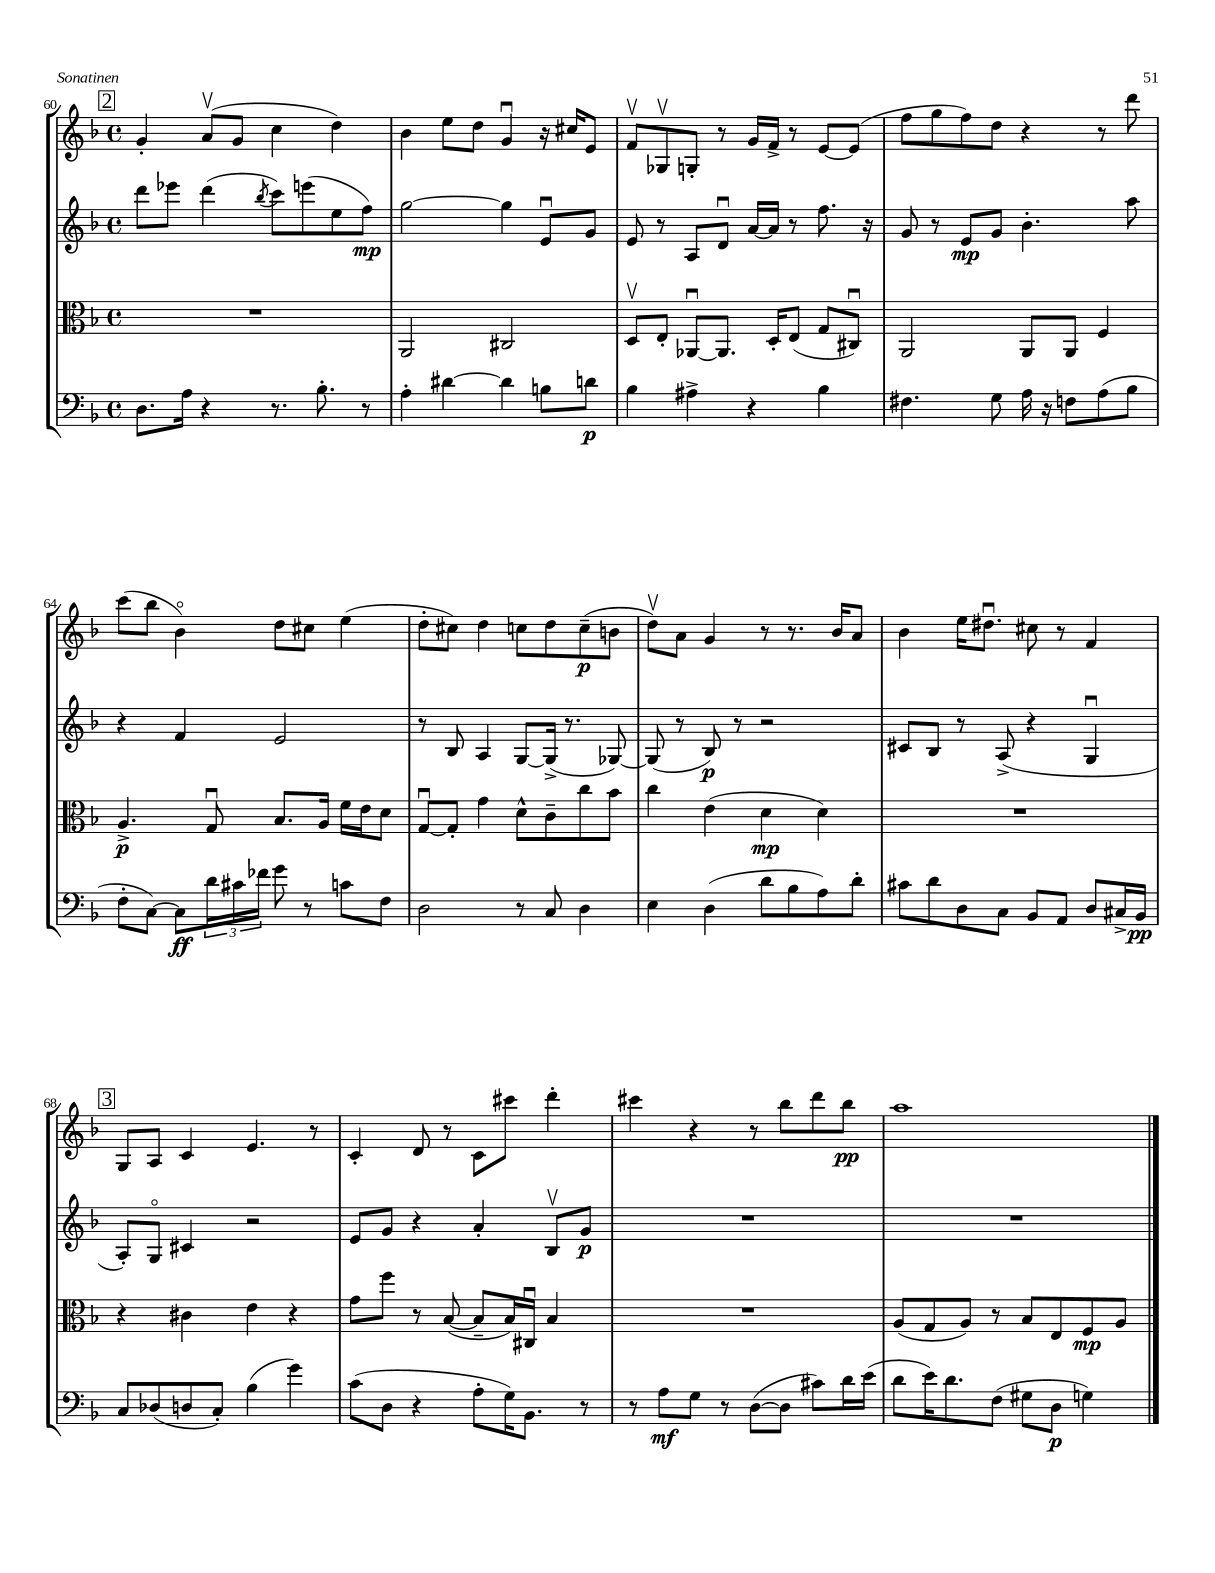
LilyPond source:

<<
\new StaffGroup <<
\new Staff = "s0" {
    \clef treble \key f \major \defaultTimeSignature \time 4/4
    \mark \markup { \box "2" } g'4-. a'8\upbow( g'8 c''4 d''4) |
    bes'4 e''8 d''8 g'4\downbow r16 cis''16 e'8 |
    f'8\upbow ges8\upbow g8-. r8 g'16 f'16-> r8 e'8~ e'8( |
    f''8 g''8 f''8) d''8 r4 r8 d'''8 |
    c'''8( bes''8 bes'4\flageolet) d''8 cis''8 e''4( |
    d''8-. cis''8) d''4 c''8 d''8 c''8--\p( b'8 |
    d''8\upbow) a'8 g'4 r8 r8. bes'16 a'8 |
    bes'4 e''16 dis''8.\downbow cis''8 r8 f'4 |
    \mark \markup { \box "3" } g8 a8 c'4 e'4. r8 |
    c'4-. d'8 r8 c'8 cis'''8 d'''4-. |
    cis'''4 r4 r8 bes''8 d'''8 bes''8\pp |
    a''1 \bar "|." |
}
\new Staff = "s1" {
    \clef treble \key f \major \defaultTimeSignature \time 4/4
    \mark \markup { \box "2" } d'''8 ees'''8 d'''4( \acciaccatura { bes''8 } c'''8) e'''8( e''8 f''8\mp) |
    g''2~ g''4 e'8\downbow g'8 |
    e'8 r8 a8 d'8\downbow a'16~ a'16 r8 f''8. r16 |
    g'8 r8 e'8\mp g'8 bes'4.-. a''8 |
    r4 f'4 e'2 |
    r8 bes8 a4 g8~ g16->( r8. ges8~) |
    ges8( r8 bes8\p) r8 r2 |
    cis'8 bes8 r8 a8->( r4 g4\downbow |
    \mark \markup { \box "3" } a8-.) g8\flageolet cis'4 r2 |
    e'8 g'8 r4 a'4-. bes8\upbow g'8\p |
    R1 |
    R1 \bar "|." |
}
\new Staff = "s2" {
    \clef alto \key f \major \defaultTimeSignature \time 4/4
    \mark \markup { \box "2" } R1 |
    a,2 cis2 |
    d8\upbow e8-. aes,8~\downbow aes,8. d16-. e8( g8 cis8\downbow) |
    a,2 a,8 a,8 f4 |
    a4.->\p g8\downbow bes8. a16 f'16 e'16 d'8 |
    g8~\downbow g8-. g'4 d'8-^ c'8-- c''8 bes'8 |
    c''4 e'4( d'4\mp d'4) |
    R1 |
    \mark \markup { \box "3" } r4 cis'4 e'4 r4 |
    g'8 f''8 r8 bes8~( bes8-- bes16) cis16\downbow bes4 |
    R1 |
    a8( g8 a8) r8 bes8 e8 f8\mp a8 \bar "|." |
}
\new Staff = "s3" {
    \clef bass \key f \major \defaultTimeSignature \time 4/4
    \mark \markup { \box "2" } d8. a16 r4 r8. bes8.-. r8 |
    a4-. dis'4~ dis'4 b8 d'8\p |
    bes4 ais4-> r4 bes4 |
    fis4. g8 a16 r16 f8 a8( bes8 |
    f8-. c8~) c8\ff \tuplet 3/2 { d'16 cis'16 fes'16 } g'8 r8 c'8 f8 |
    d2 r8 c8 d4 |
    e4 d4( d'8 bes8 a8) d'8-. |
    cis'8 d'8 d8 c8 bes,8 a,8 d8 cis16-> bes,16\pp |
    \mark \markup { \box "3" } c8 des8( d8 c8-.) bes4( g'4) |
    c'8( d8 r4 a8-. g16) bes,8. r8 |
    r8 a8\mf g8 r8 d8~( d8 cis'8) d'16 e'16( |
    d'8 e'16) d'8. f8( gis8 d8\p g4) \bar "|." |
}
>>
>>
\layout { \context { \Score currentBarNumber = #60 } }
